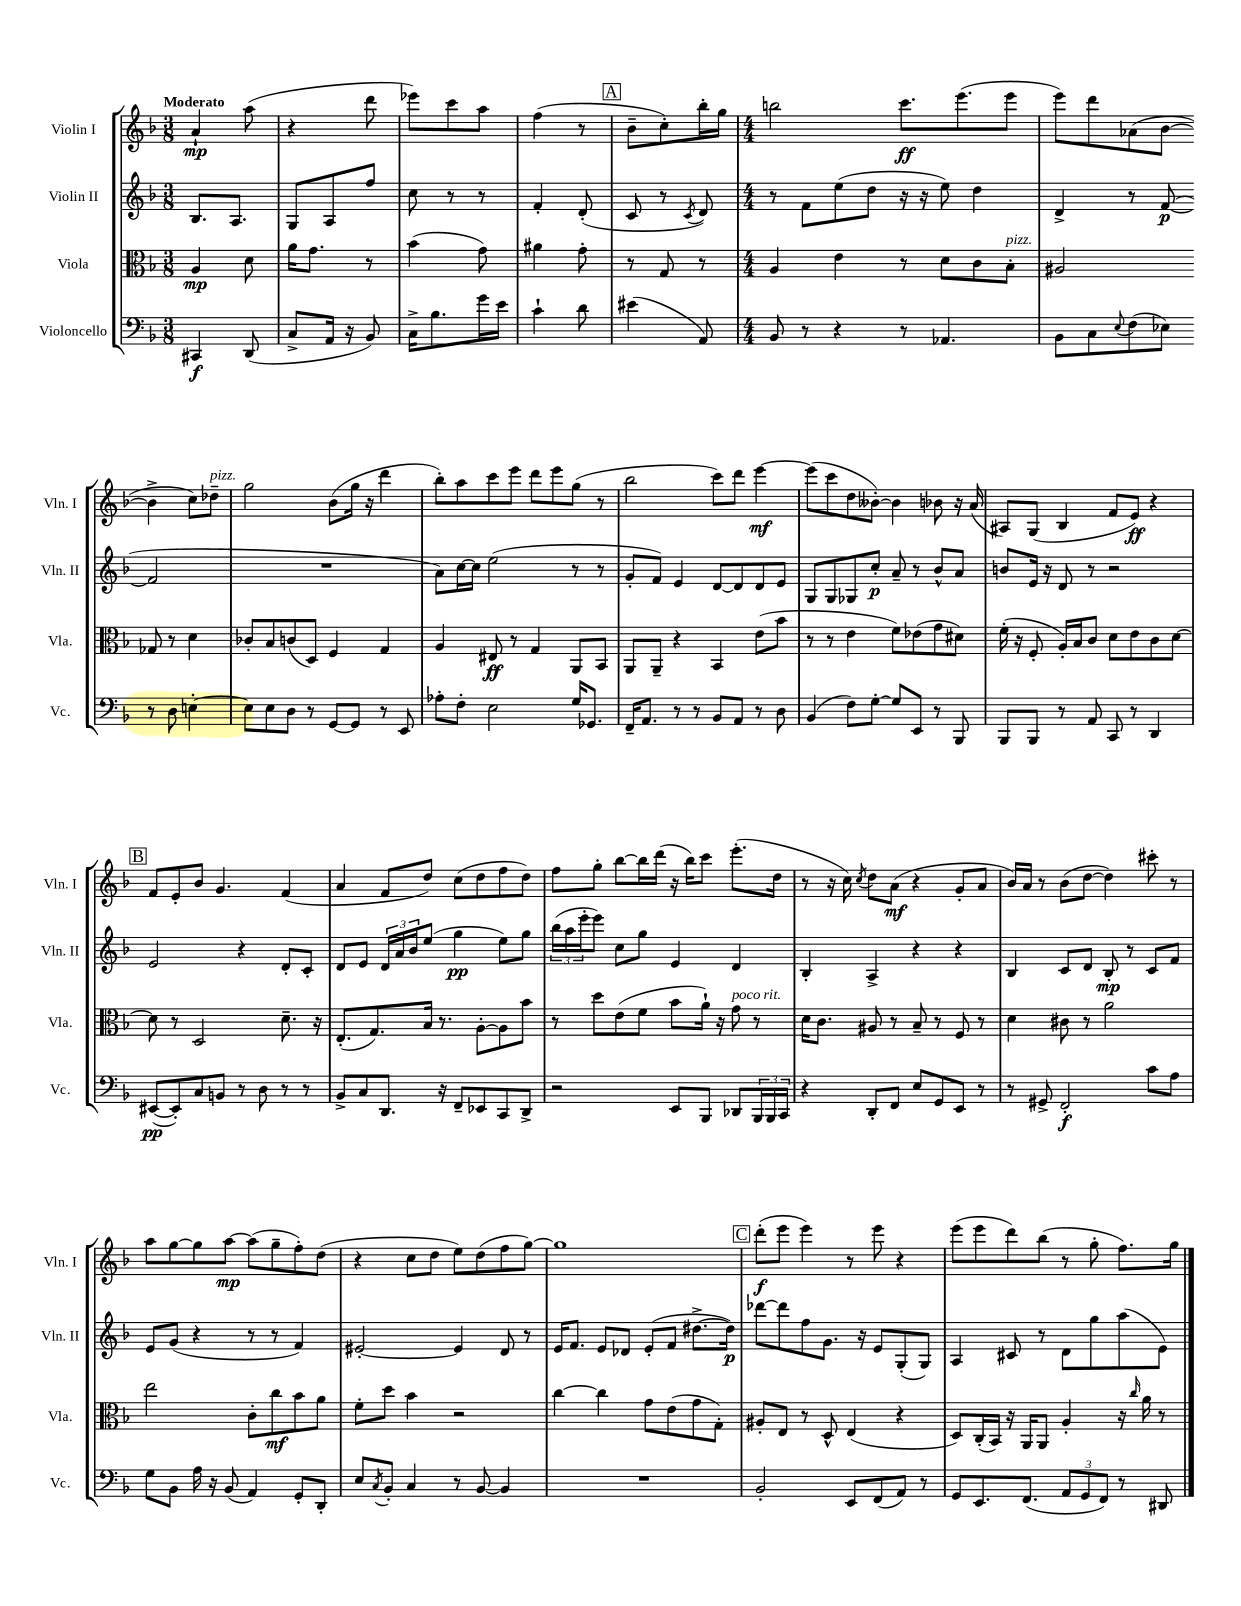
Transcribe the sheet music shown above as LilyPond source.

<<
\new StaffGroup <<
\new Staff = "s0" \with { instrumentName = "Violin I" shortInstrumentName = "Vln. I" } {
    \clef treble \key f \major \numericTimeSignature \time 3/8 \tempo "Moderato"
    a'4-!\mp a''8( |
    r4 d'''8 |
    ees'''8) c'''8 a''8 |
    f''4( r8 |
    \mark \markup { \box "A" } bes'8-- c''8-.) bes''16-. g''16 |
    \numericTimeSignature \time 4/4 b''2 c'''8.\ff e'''8.( e'''8 |
    e'''8) d'''8 aes'8( bes'8~ bes'4-> c''8) des''8--^\markup { \italic "pizz." } |
    g''2 bes'8( g''16 r16 d'''4 |
    bes''8-.) a''8 c'''8 e'''8 d'''8 e'''8 g''8( r8 |
    bes''2 c'''8) d'''8 e'''4~\mf |
    e'''8( c'''8 d''8 beses'8~-.) beses'4 bes'8 r16 a'16( |
    ais8) g8( bes4 f'8 e'8\ff) r4 |
    \mark \markup { \box "B" } f'8 e'8-. bes'8 g'4. f'4( |
    a'4 f'8 d''8) c''8( d''8 f''8 d''8) |
    f''8 g''8-. bes''8~ bes''16 d'''16( r16 bes''16) c'''8 e'''8.-.( d''16 |
    r8 r16 c''16) \acciaccatura { c''8 } d''8 a'8\mf( r4 g'8-. a'8 |
    bes'16) a'16 r8 bes'8( d''8~ d''4) cis'''8-. r8 |
    a''8 g''8~ g''8 a''8~\mp a''8( g''8-- f''8-.) d''8( |
    r4 c''8 d''8 e''8) d''8( f''8 g''8~) |
    g''1 |
    \mark \markup { \box "C" } d'''8-.\f( e'''8 e'''4) r8 e'''8 r4 |
    e'''8( e'''8 d'''8) bes''8( r8 g''8-. f''8.) g''16 \bar "|." |
}
\new Staff = "s1" \with { instrumentName = "Violin II" shortInstrumentName = "Vln. II" } {
    \clef treble \key f \major \numericTimeSignature \time 3/8
    bes8. a8. |
    g8 a8 f''8 |
    c''8 r8 r8 |
    f'4-. d'8-.( |
    \mark \markup { \box "A" } c'8 r8 \acciaccatura { c'8 } d'8) |
    \numericTimeSignature \time 4/4 r8 f'8 e''8( d''8 r16 r16 e''8) d''4 |
    d'4-> r8 f'8~\p( f'2 |
    R1 |
    a'8) c''16~ c''16 e''2( r8 r8 |
    g'8-. f'8) e'4 d'8~ d'8 d'8 e'8 |
    g8 g8 ges8 c''8-.\p a'8-- r8 bes'8-^ a'8 |
    b'8 e'16 r16 d'8 r8 r2 |
    \mark \markup { \box "B" } e'2 r4 d'8-. c'8-. |
    d'8 e'8 \tuplet 3/2 { d'16 a'16 bes'16 } e''8( g''4\pp e''8) g''8 |
    \tuplet 3/2 { bes''16( a''16 e'''16-. } e'''8) c''8 g''8 e'4 d'4 |
    bes4-. a4-> r4 r4 |
    bes4 c'8 d'8 bes8-.\mp r8 c'8 f'8 |
    e'8 g'8( r4 r8 r8 f'4) |
    eis'2~-. eis'4 d'8 r8 |
    e'16 f'8. e'8 des'8 e'8-.( f'8 dis''8.~-> dis''16\p) |
    \mark \markup { \box "C" } des'''8~ des'''8 f''8 g'8. r16 e'8 g8-.( g8) |
    a4 cis'8 r8 d'8 g''8 a''8( e'8) \bar "|." |
}
\new Staff = "s2" \with { instrumentName = "Viola" shortInstrumentName = "Vla." } {
    \clef alto \key f \major \numericTimeSignature \time 3/8
    a4\mp d'8 |
    a'16 g'8. r8 |
    bes'4( g'8) |
    ais'4 g'8-. |
    \mark \markup { \box "A" } r8 g8 r8 |
    \numericTimeSignature \time 4/4 a4 e'4 r8 d'8 c'8 bes8-.^\markup { \italic "pizz." } |
    ais2 ges8 r8 d'4 |
    ces'8-. bes8 c'8( d8) f4 g4 |
    a4 eis8\ff r8 g4 a,8 bes,8 |
    a,8 a,8-- r4 bes,4 e'8( bes'8 |
    r8 r8 e'4 f'8) ees'8( g'8 dis'8) |
    f'16-.( r16 f8-. a16-.) bes16 c'8 d'8 e'8 c'8 d'8~ |
    \mark \markup { \box "B" } d'8 r8 d2 d'8.-- r16 |
    e8.-.( g8.) bes16 r8. a8~-. a8 bes'8 |
    r8 d''8 e'8( f'8 bes'8 a'16-!) r16 g'8^\markup { \italic "poco rit." } r8 |
    d'16 c'8. ais8 r8 bes8-- r8 f8 r8 |
    d'4 cis'8 r8 a'2 |
    e''2 c'8-. c''8\mf bes'8 a'8 |
    f'8-. d''8 bes'4 r2 |
    c''4~ c''4 g'8 e'8( g'8 g8-.) |
    \mark \markup { \box "C" } ais8-. e8 r8 d8-^ e4( r4 |
    d8) c16-.( bes,16) r16 a,16 a,8 a4-. r16 \grace { c''16 } a'16 r8 \bar "|." |
}
\new Staff = "s3" \with { instrumentName = "Violoncello" shortInstrumentName = "Vc." } {
    \clef bass \key f \major \numericTimeSignature \time 3/8
    cis,4\f d,8( |
    c8-> a,16 r16 bes,8) |
    c16-> bes8. g'16 e'16 |
    c'4-! d'8 |
    \mark \markup { \box "A" } eis'4( a,8) |
    \numericTimeSignature \time 4/4 bes,8 r8 r4 r8 aes,4. |
    bes,8 c8 \appoggiatura { e8 } f8( ees8) r8 d8 e4~-. |
    e8 e8 d8 r8 g,8~ g,8 r8 e,8 |
    aes8-. f8-. e2 g16 ges,8. |
    f,16-- a,8. r8 r8 bes,8 a,8 r8 d8 |
    bes,4( f8) g8~-. g8 e,8 r8 bes,,8 |
    bes,,8 bes,,8 r8 a,8 c,8 r8 d,4 |
    \mark \markup { \box "B" } eis,8~\pp( eis,8-.) c8 b,8 r8 d8 r8 r8 |
    bes,8-> c8 d,8. r16 f,8-- ees,8 c,8 d,8-> |
    r2 e,8 bes,,8 des,8 \tuplet 3/2 { bes,,16 bes,,16 c,16 } |
    r4 d,8-. f,8 e8 g,8 e,8 r8 |
    r8 gis,8-> f,2-.\f c'8 a8 |
    g8 bes,8 a16 r16 bes,8( a,4) g,8-. d,8-. |
    e8 \acciaccatura { c8 } bes,8-. c4 r8 bes,8~ bes,4 |
    R1 |
    \mark \markup { \box "C" } bes,2-. e,8 f,8( a,8) r8 |
    g,8 e,8. f,8.( \tuplet 3/2 { a,8 g,8 f,8) } r8 dis,8 \bar "|." |
}
>>
>>
\layout { \context { \Score \remove "Bar_number_engraver" } }
